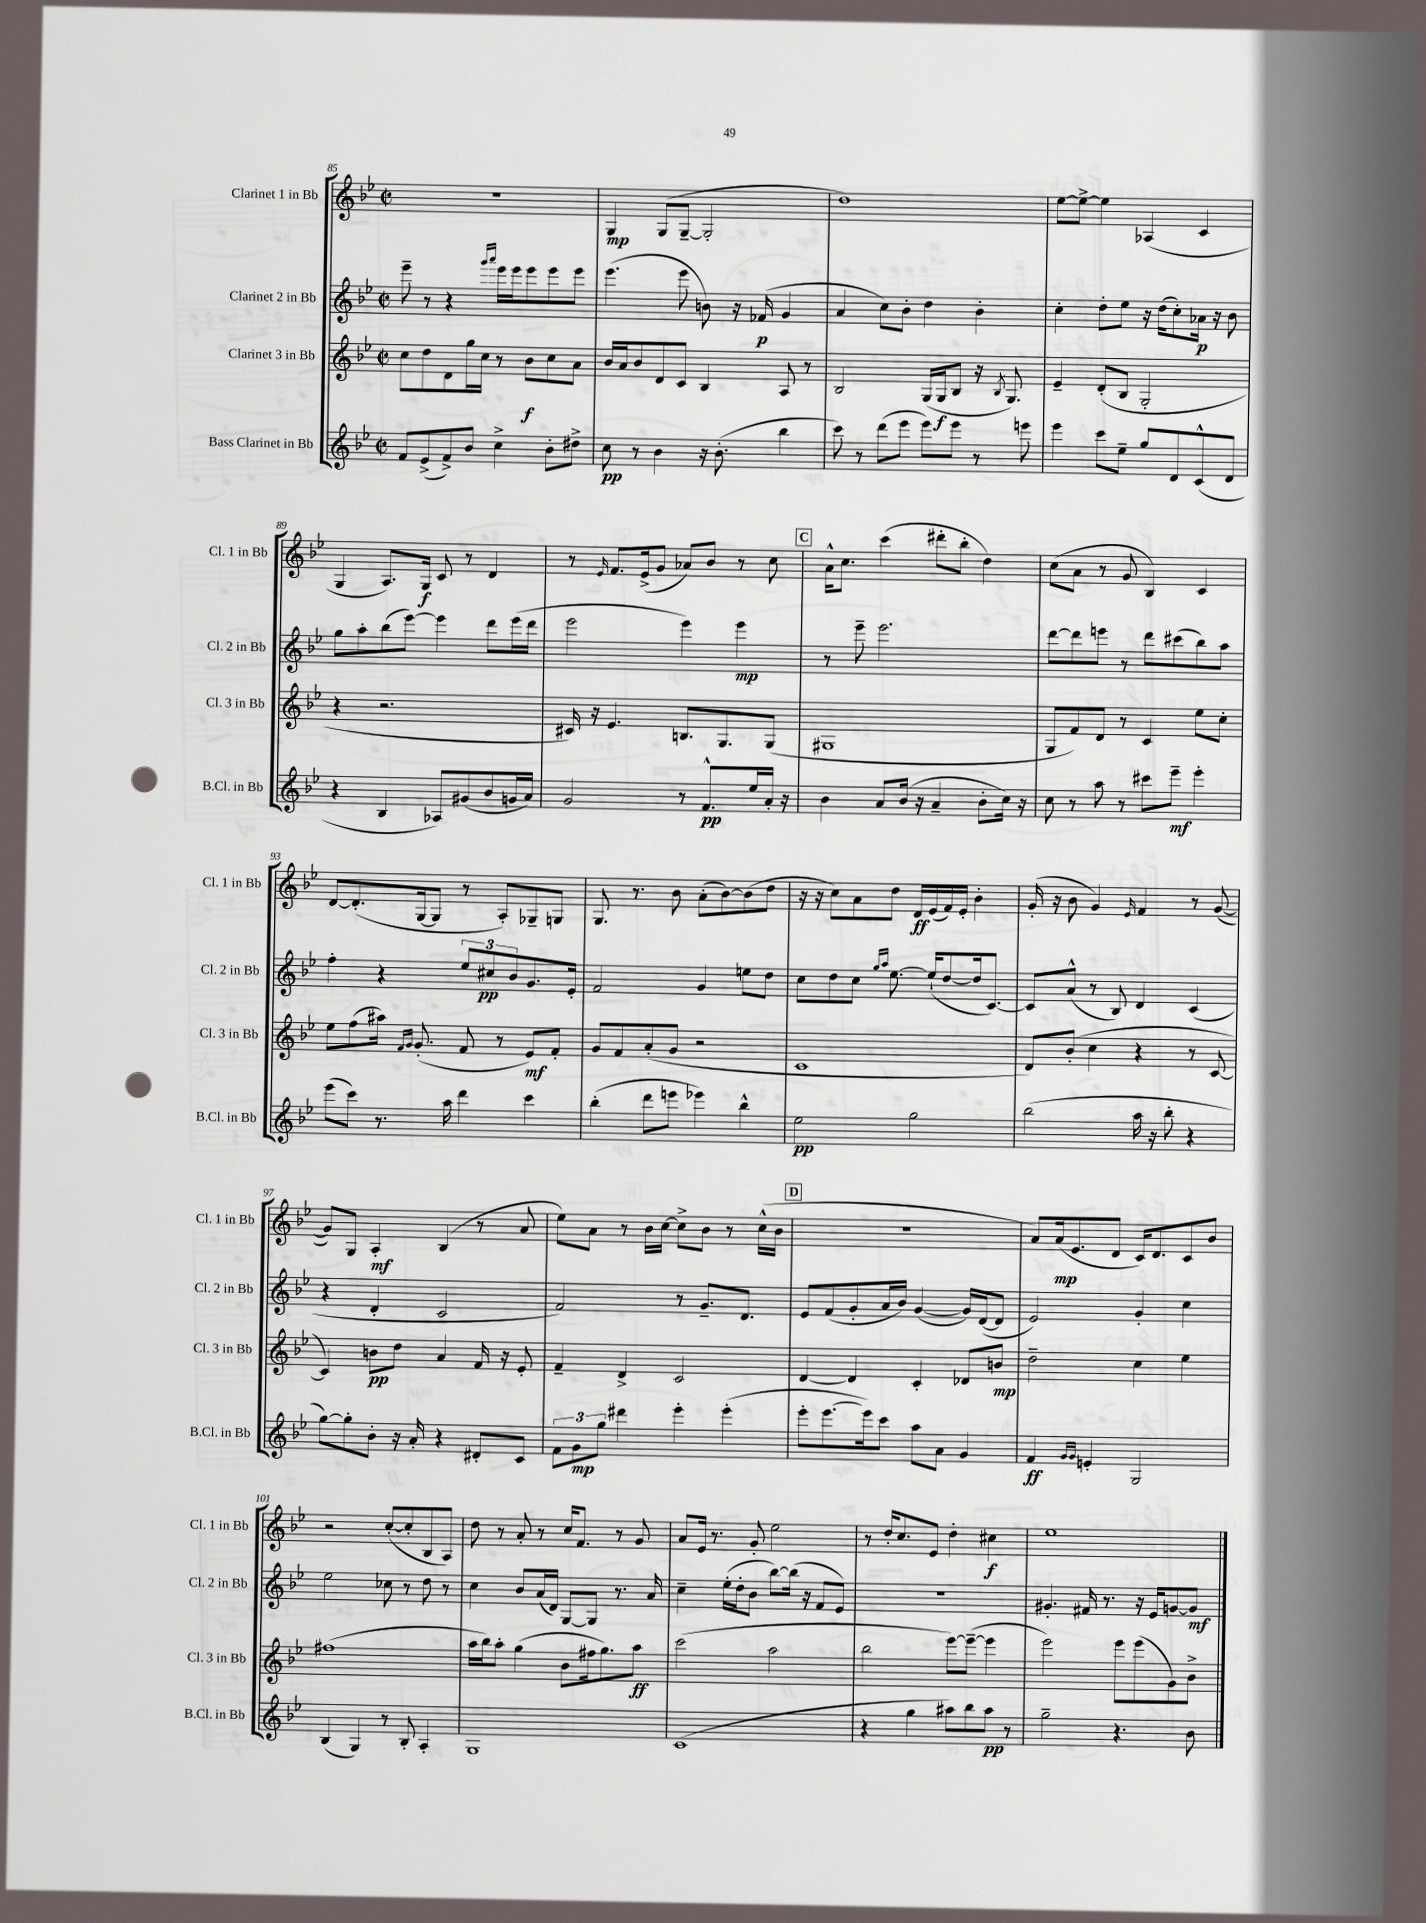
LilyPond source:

<<
\new StaffGroup <<
\new Staff = "s0" \with { instrumentName = "Clarinet 1 in Bb" shortInstrumentName = "Cl. 1 in Bb" } {
    \clef treble \key bes \major \defaultTimeSignature \time 2/2
    R1 |
    g4\mp g8( g8~-- g2-. |
    d''1) |
    ees''8~ ees''8~-> ees''4 aes4( c'4 |
    g4 a8.) g16\f c'8 r8 d'4 |
    r8 \grace { ees'16 } f'8. ees'16->( g'8 aes'8) bes'8 r8 c''8 |
    \mark \markup { \box "C" } a'16-^ c''8. c'''4( dis'''8-. bes''8-. d''4) |
    c''8( a'8 r8 g'8 bes4) c'4 |
    d'8~ d'8.-.( g16~ g8 r8 a8-.) ges8-- g8 |
    g8. r8. bes'8 a'8-.( bes'8~) bes'8( d''8 |
    r16 r16 c''8) a'8 d''8 d'16\ff ees'16( f'16) ees'16-. bes'4-. |
    g'16-.( r16 bes'8 g'4) \grace { ees'16 } f'4 r8 g'8~( |
    g'8) g8 a4-.\mf bes4( r8 a'8 |
    ees''8) a'8 r8 bes'16 c''16~ c''8-> bes'8 r8 c''16-^( bes'16 |
    \mark \markup { \box "D" } R1 |
    a'8) a'16\mp( ees'8. d'8 c'16) d'8. c'8 bes'8 |
    r2 c''8~-.( c''8-. bes8 a8) |
    d''8 r8 a'8-. r8 c''16 f'8. r8 g'8 |
    a'8 ees'16 r8. g'8-. ees''2 |
    r8 d''16-. c''8. ees'8 d''4-. cis''4\f |
    ees''1 \bar "|." |
}
\new Staff = "s1" \with { instrumentName = "Clarinet 2 in Bb" shortInstrumentName = "Cl. 2 in Bb" } {
    \clef treble \key bes \major \defaultTimeSignature \time 2/2
    ees'''8-- r8 r4 \grace { g'''16 a'''16 } ees'''16 ees'''16 ees'''8 ees'''8 ees'''8 |
    ees'''4.( ees'''8 b'8) r16 fes'16\p( g'4 |
    a'4 c''8) bes'8-. d''4 bes'4-. |
    c''4-. d''8-. ees''8 r16 d''16( c''8-.) aes'16\p r16 bes'8 |
    g''8 a''8-. bes''8( ees'''8~) ees'''4 d'''8 ees'''16( d'''16 |
    ees'''2 ees'''4) ees'''4\mp |
    \mark \markup { \box "C" } r8 ees'''8-- ees'''2. |
    d'''8~ d'''8 e'''8 r8 d'''8 cis'''8( bes''8) a''8 |
    f''4-. r4 \tuplet 3/2 { ees''8 cis''8\pp bes'8 } g'8. ees'16-. |
    f'2 g'4 e''8 d''8 |
    c''8 d''8 c''8 \grace { g''16 a''16 } ees''8.~ ees''16-!( d''8~ d''16 c'8.~) |
    c'8 a'8-^( r8 bes8) d'4 c'4( |
    r4 d'4-. c'2 |
    f'2) r8 g'8.-- d'8. |
    \mark \markup { \box "D" } ees'8 f'8( g'8-. a'16 bes'16) g'4~( g'16) d'16~( d'8 |
    ees'2) g'4-. c''4 |
    ees''2 ces''8 r8 d''8 r8 |
    c''4 bes'8 a'16( d'16) g8~ g8 r8. a'16 |
    c''4-- ees''16-.( d''16-. bes'8 bes''8~) bes''16( r16 f'8 ees'8) |
    R1 |
    gis'4.-. fis'16 r8. r16 ees'16 g'8~ g'8\mf \bar "|." |
}
\new Staff = "s2" \with { instrumentName = "Clarinet 3 in Bb" shortInstrumentName = "Cl. 3 in Bb" } {
    \clef treble \key bes \major \defaultTimeSignature \time 2/2
    c''8 d''8 d'8 g''16 c''16 r8 bes'8\f c''8 a'8 |
    bes'16 a'16 bes'8 d'8 c'8 bes4 a8 r8 |
    bes2 g16( g16\f bes8 r16 \acciaccatura { bes8 } g8.) |
    ees'4-- d'8-.( bes8 g2-. |
    r4 r2. |
    cis'16) r16 ees'4. b8. g8. g8( |
    \mark \markup { \box "C" } gis1 |
    g8 f'8) d'8 r8 c'4 ees''8 c''8-. |
    ees''8 f''8( ais''16) \grace { f'16 g'16 } g'8.-.( f'8 r8 ees'8\mf) f'8-. |
    g'8 f'8 a'8-.( g'8 r2 |
    c'1 |
    d'8) bes'8-.( c''4 r4 r8 c'8~ |
    c'4) b'8\pp d''8 a'4 f'16 r16 ees'8-. |
    f'4-- d'4-> c'2 |
    \mark \markup { \box "D" } d'4~ d'4 c'4-. des'8 b'8\mp |
    d''2-- c''4 ees''4 |
    fis''1( |
    a''16 bes''16) a''8-. g''4( bes'8 fis''16 g''8.) a''8\ff |
    c'''2( a''2 |
    bes''2 ees'''8~) ees'''8~--( ees'''4 |
    ees'''2) ees'''8 ees'''8( g'8) bes'8-> \bar "|." |
}
\new Staff = "s3" \with { instrumentName = "Bass Clarinet in Bb" shortInstrumentName = "B.Cl. in Bb" } {
    \clef treble \key bes \major \defaultTimeSignature \time 2/2
    f'8 ees'8->( f'8->) bes'8 c''4-> bes'8-. dis''8-> |
    c''8\pp r8 bes'4 r16 bes'8.-.( bes''4 |
    c'''8) r8 d'''8( ees'''8 ees'''8) ees'''8 r8 e'''8 |
    ees'''4 c'''8 ees''8-- g''8 d'8 c'8-^( d'8 |
    r4 bes4 aes8) gis'8( bes'8 g'16 a'16) |
    g'2 r8 f'8.-^\pp ees''16 a'16-. r16 |
    \mark \markup { \box "C" } bes'4 a'8 bes'16( r16 a'4-- bes'8-. c''16) r16 |
    c''8 r8 a''8 r8 cis'''8 ees'''8--\mf ees'''4-. |
    ees'''8( c'''8) r8. a''16 d'''4 c'''4 |
    bes''4-.( d'''8 e'''8 ees'''4) bes''4-^ |
    ees''2\pp g''2 |
    bes''2( a''16 r16 bes''8-. r4 |
    g''8~) g''8-. bes'8-. r16 a'16-. r4 dis'8-. c'8 |
    \tuplet 3/2 { f'8 g'8\mp g''8 } dis'''4 ees'''4-. ees'''4-.( |
    \mark \markup { \box "D" } ees'''8-. ees'''8.~ ees'''16) c'''8 a''8 a'8 g'4 |
    f'4\ff \grace { g'16 g'16 } e'4-. g2 |
    bes4( g4) r8 bes8-. a4-. |
    g1 |
    c'1( |
    r4 g''4 ais''8) bes''8 ais''8\pp r8 |
    g''2-- r4. bes'8 \bar "|." |
}
>>
>>
\layout { \context { \Score currentBarNumber = #85 } }
